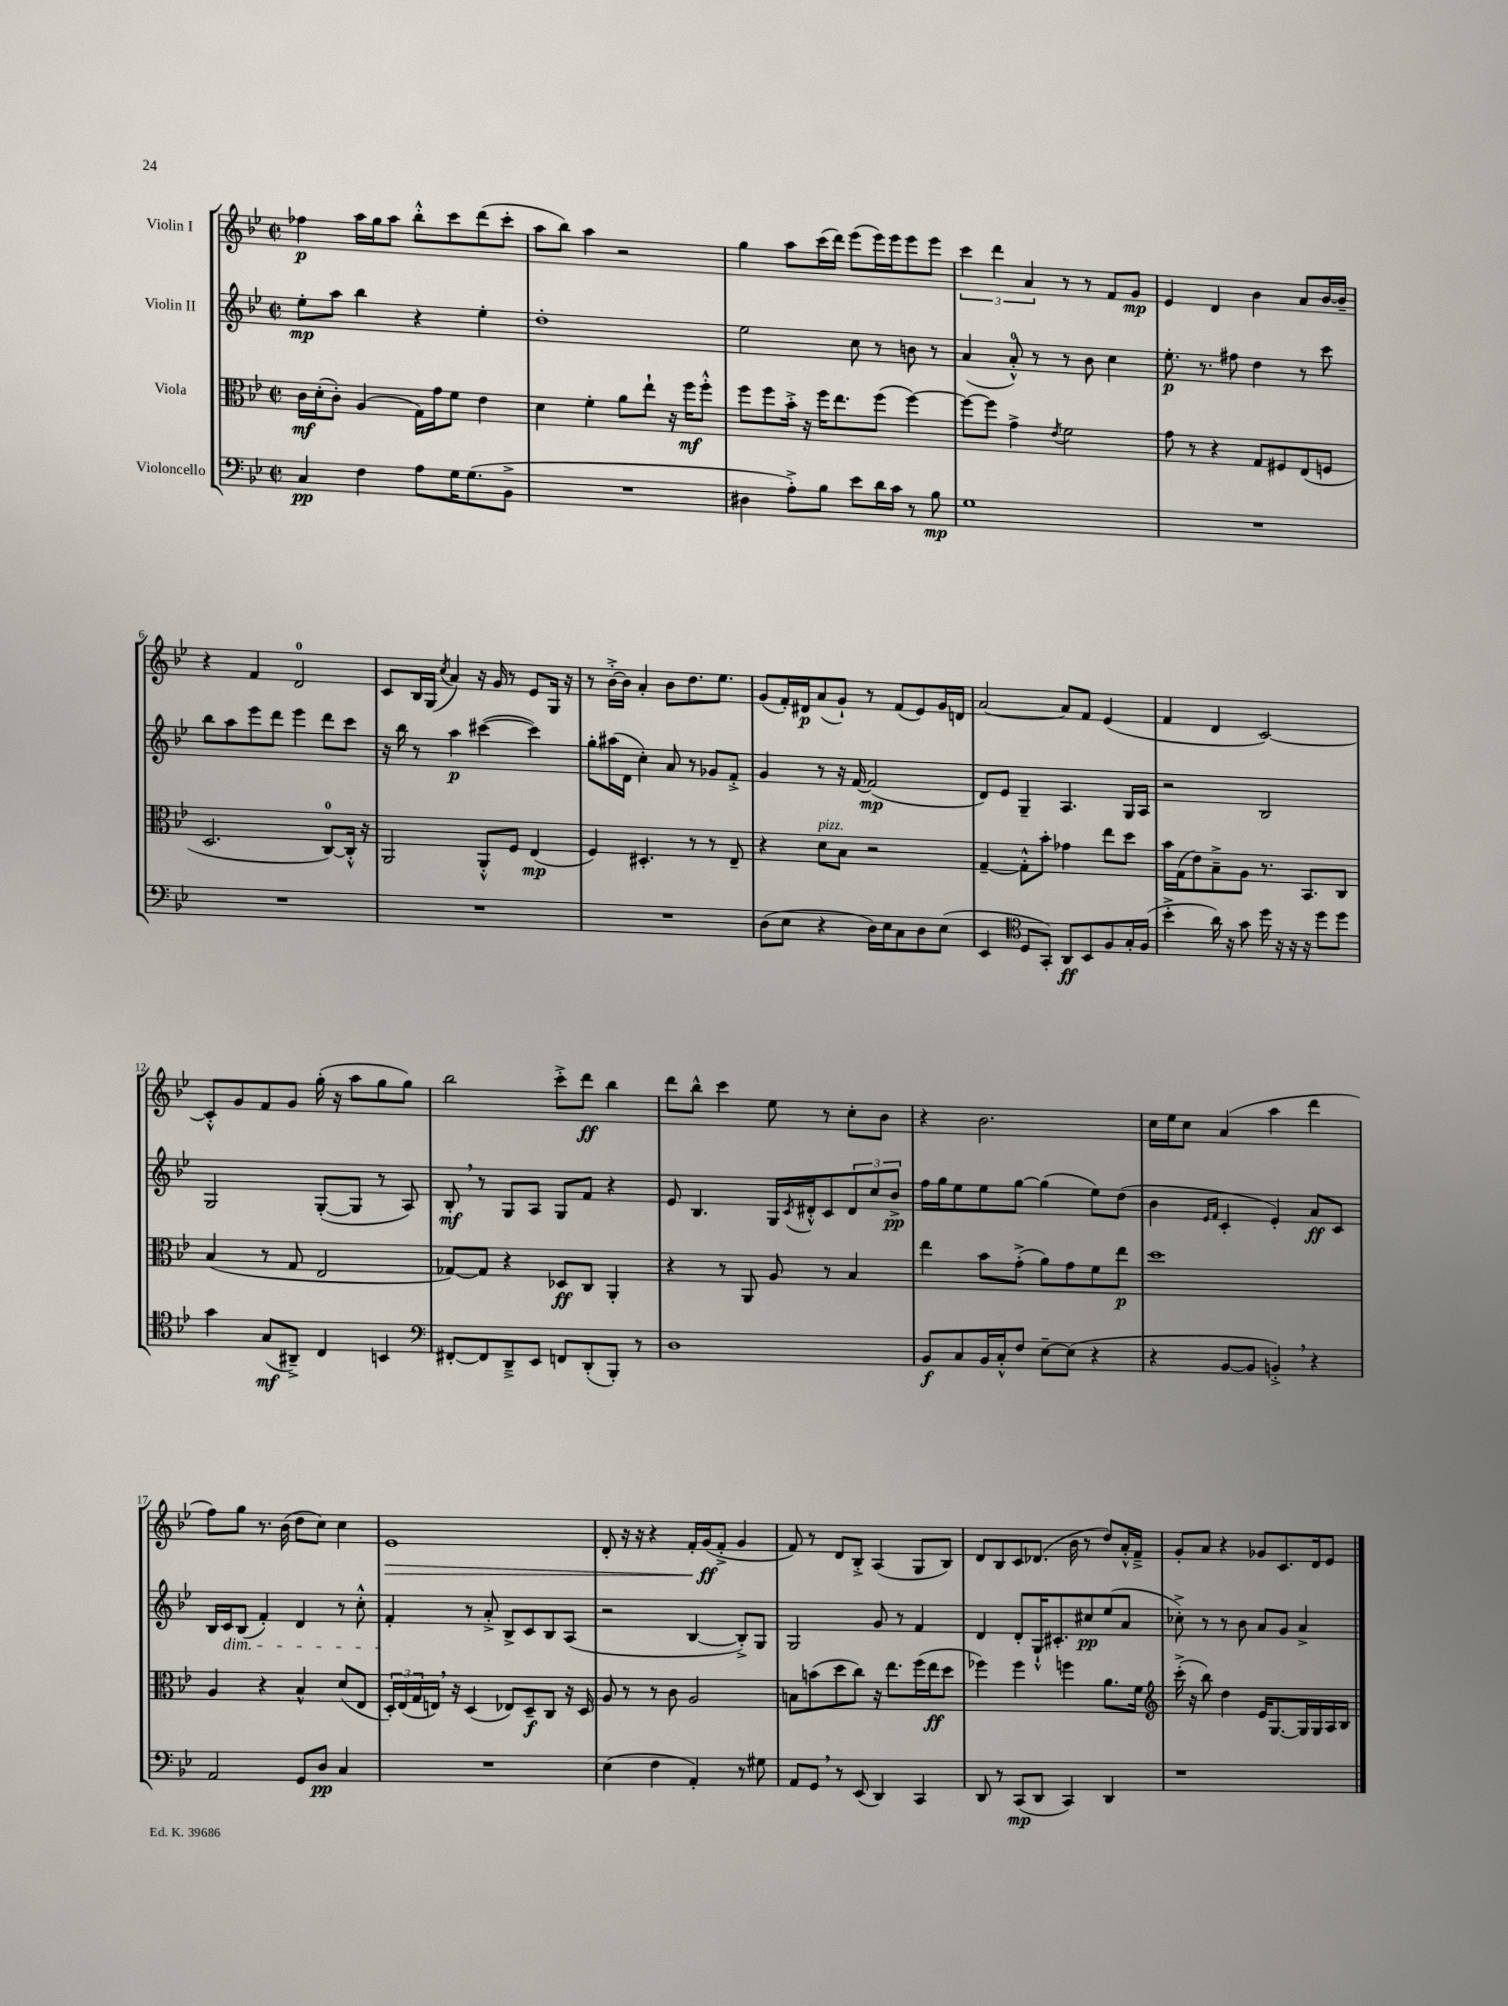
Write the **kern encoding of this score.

**kern	**kern	**kern	**kern
*staff4	*staff3	*staff2	*staff1
*clefF4	*clefC3	*clefG2	*clefG2
*k[b-e-]	*k[b-e-]	*k[b-e-]	*k[b-e-]
*M2/2	*M2/2	*M2/2	*M2/2
*met(c|)	*met(c|)	*met(c|)	*met(c|)
4C	16c	8ee-'	4ff-
.	(16d'	.	.
.	8c')	8aa	.
4F	(4A	4bb-	16aa
.	.	.	16gg
.	.	.	8aa
8A	16G)	4r	8bb-'^^
.	16g	.	.
16G	8f	.	8ccc
(8.G	.	.	.
.	4e-	4ee-'	(8ddd
8BB-^	.	.	8ccc'
=	=	=	=
1r	4d	1dd'	8aa
.	.	.	8bb-)
.	4f'	.	4aa
.	8a	.	2r
.	8ee-`	.	.
.	16r	.	.
.	16ff	.	.
.	8ff'^^	.	.
=	=	=	=
4D#	8ff	2ee-	4gg
.	8ff	.	.
8A'^)	16b-'^	.	8aa
.	16r	.	.
8B-	16ff	.	(16ccc
.	8.ee-	.	16ddd)
8e-	.	8cc	(8eee-
16d	(8ff	8r	16eee-)
16c	.	.	16eee-
8r	[4ff)	8b	8eee-
8B-	.	8r	8eee-
=	=	=	=
1G	8ff_	(4a	6ccc
.	8ff]	.	.
.	.	.	6ddd
.	4g^	8a'^^)	.
.	.	.	6a
.	.	8r	.
.	8qe-	.	.
.	2f	8r	8r
.	.	8b-	8r
.	.	4cc	8f
.	.	.	8g
=	=	=	=
1r	8g	8.ee-'	4e-
.	8r	.	.
.	.	8.r	.
.	4r	.	4d
.	.	8ff#	.
.	8G	4dd	4b-
.	8F#	.	.
.	(8E-	8r	8a
.	8F	8ccc	[16b-
.	.	.	16b-~]
=	=	=	=
1r	2.D	8bb-	4r
.	.	8aa	.
.	.	8eee-	4f
.	.	8ddd	.
.	.	4eee-	2d
.	[8C)	8ddd	.
.	16C'^^]	8ccc	.
.	16r	.	.
=	=	=	=
1r	2AA	16r	8c
.	.	16bb-	.
.	.	8r	16B-
.	.	.	(16G
.	.	.	8qcc
.	.	4aa	4a)
.	8AA'^^	([4ccc#	16r
.	.	.	16g
.	8F	.	8r
.	(4E-	4ccc#])	8e-
.	.	.	16G
.	.	.	16r
=	=	=	=
1r	4F)	8gg'	8r
.	.	(16aa#	[16b-'^
.	.	16d	16b-]
.	4.D#'	4cc')	4a'
.	.	8a	8b-
.	8r	8r	8.dd
.	8r	8g-	.
.	.	.	8.ee-
.	8E-~	8f'^	.
=	=	=	=
(8D	4r	4g	(8g
8E-	.	.	16f')
.	.	.	16d#
4r	8d	8r	(8a
.	8B-	16r	8g`)
.	.	[16f	.
16D)	2r	(2f]	8r
16E-	.	.	.
8C	.	.	(8f
8D	.	.	8e-)
(8E-	.	.	16g
.	.	.	16d
=	=	=	=
4EE-	[4G~	8d)	[2a
.	.	8e-	.
*clefC4	*	*	*
8D	8G'^^]	4G~	.
8GG')	8b-'	.	.
8AA	4g-	4.A	8a]
8BB-	.	.	8f
8F	8ee-	.	(4e-
16G'	8dd	16G	.
(16F	.	16A	.
=	=	=	=
4b-'^	16b-	2r	4f
.	(16G	.	.
.	8e-)	.	.
16a)	8B-~^	.	4d
16r	.	.	.
8g	8A	.	.
16dd	8.r	2B-	[2c)
16r	.	.	.
16r	.	.	.
16r	8.BB-	.	.
8dd	.	.	.
8dd	8C	.	.
=	=	=	=
4g	(4B-	2G	8c'^^]
.	.	.	8g
(8G	8r	.	8f
8AA#~^)	8G	.	8g
4C	2E-	([8G'	(16gg'
.	.	.	16r
.	.	8G]	8aa
4BB	.	8r	8gg
.	.	8A)	8gg)
=	=	=	=
*clefF4	*	*	*
[8FF#'	[8G-)	8B-'	2bb-
8FF#]	8G-]	8r	.
8DD~^	4r	8G	.
8EE-	.	8A	.
8FF	8D-	8G	8ccc'^
(8DD'	8C	8f	8ddd
8BBB-')	4AA'	4r	4bb-
8r	.	.	.
=	=	=	=
1D	4r	8e-	8ddd
.	.	4.B-	8bb-^^
.	8r	.	4ccc
.	8AA	.	.
.	8A	16G	8ee-
.	.	8qc	.
.	.	16d#'^^	.
.	8r	8c	8r
.	4B-	12d#	8cc'
.	.	12cc	.
.	.	.	8b-
.	.	12b-^	.
=	=	=	=
8BB-	4ee-	16ff	4r
.	.	16gg	.
8C	.	8ee-	.
16BB-	8b-	8ee-	2.b-
16C'^^	.	.	.
8F	(8g'^	[8gg	.
[8E-~	8a)	(4gg]	.
(8E-]	8g	.	.
4r	8f	8ee-)	.
.	8ee-	(8dd	.
=	=	=	=
4r	1dd	4b-	16cc
.	.	.	16ee-
.	.	.	8cc
.	.	16qqe-	.
.	.	16qqf	.
[8BB-	.	4c'	(4a
8BB-]	.	.	.
4BB'^)	.	4e-')	4aa
4r	.	8a	4ddd
.	.	8c	.
=	=	=	=
2AA	4A	16B-	8ff)
.	.	16c	.
.	.	(8B-	8gg
.	4r	4f')	8.r
.	.	.	(16b-
8GG	4B-^^	4d	8dd
8D	.	.	8cc)
4C	(8d	8r	4cc
.	8E-	8cc'^^	.
=	=	=	=
1r	24D')	4f'	1e-
.	(24E-	.	.
.	24G	.	.
.	16E)	.	.
.	16r	.	.
.	(4D	8r	.
.	.	8a'^	.
.	8E-)	8B-^	.
.	8D~	8c	.
.	8C	8B-	.
.	16r	(8A	.
.	16D	.	.
=	=	=	=
(4E-	8A	2r	8d'
.	8r	.	16r
.	.	.	16r
4F	8r	.	4r
.	8c	.	.
4AA')	2A	[4B-	16f'
.	.	.	(16g
.	.	.	8f'^
8r	.	8B-'^])	4g
8G#	.	8G	.
=	=	=	=
8AA	8B	2G	8f)
8GG	(8b	.	8r
8r	8dd	.	8d
(8EE-	8cc)	.	8B-'^
4DD)	16r	8g	(4A
.	8.ee-	.	.
.	.	8r	.
4CC	(16ff	4f	8G
.	16ee-	.	.
.	8dd	.	8B-)
=	=	=	=
8DD	4ff-)	4d	8d
8r	.	.	8B-
(8CC	4ff-	8d'	8c
8DD	.	16G`^^	(8.d-
.	.	8.c#'	.
4CC)	4ff	.	.
.	.	.	16b-
.	.	8cc#	8r
4DD	8.a	(8ee-	8dd)
.	.	8a	16a'^^
.	16f	.	16f~^
=	=	=	=
*	*clefG2	*	*
1r	(16ccc'^	8cc-'^)	8g'
.	16r	.	.
.	8bb-)	8r	8a
.	4dd	8r	4r
.	.	8b-	.
.	16e-	8a	8g-
.	[8.G	.	.
.	.	8g	8.c
.	16G]	4a^	.
.	16G	.	16d
.	16A	.	8e-
.	16B-	.	.
==	==	==	==
*-	*-	*-	*-
